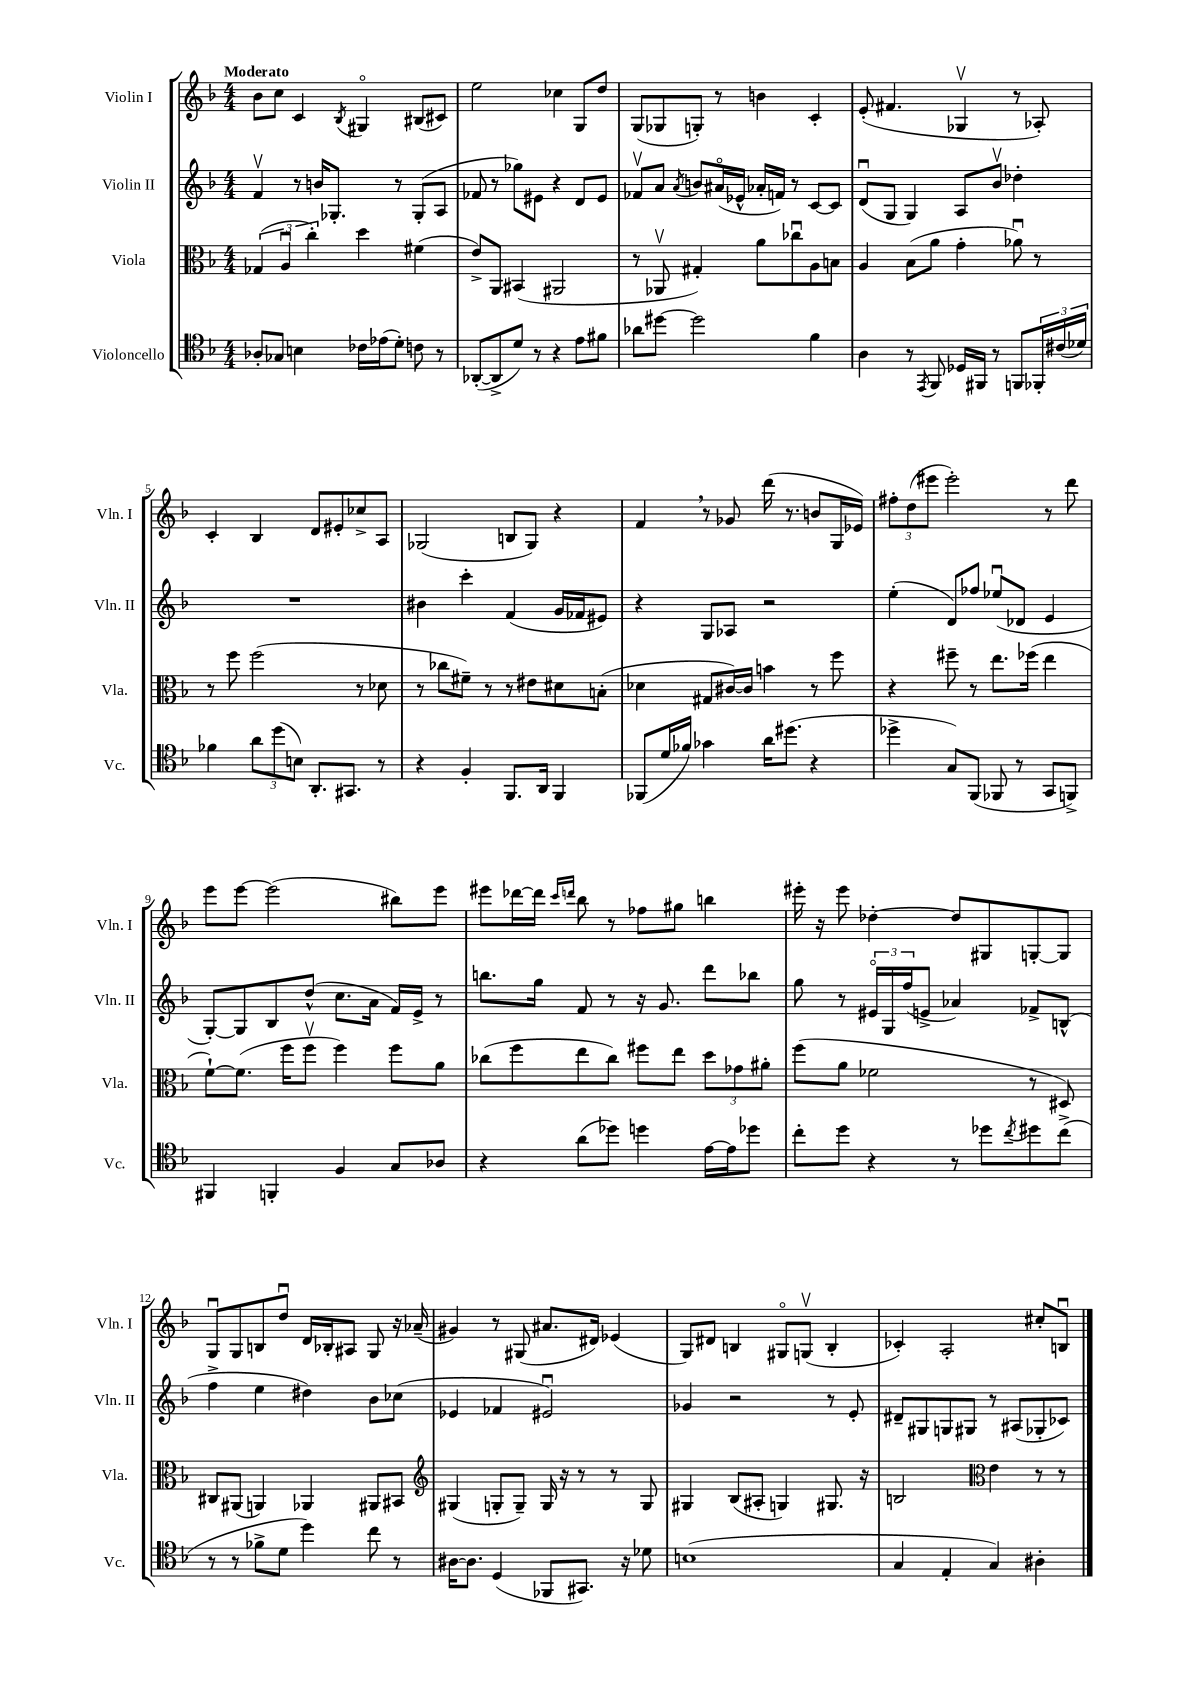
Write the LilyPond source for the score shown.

<<
\new StaffGroup <<
\new Staff = "s0" \with { instrumentName = "Violin I" shortInstrumentName = "Vln. I" } {
    \clef treble \key f \major \numericTimeSignature \time 4/4 \tempo "Moderato"
    bes'8 c''8 c'4 \acciaccatura { bes8 } gis4\flageolet bis8( cis'8) |
    e''2 ces''4 g8 d''8 |
    g8( ges8 g8-.) r8 b'4 c'4-. |
    e'8-.( fis'4. ges4\upbow r8 aes8-.) |
    c'4-. bes4 d'8 eis'8-. ces''8-> a8 |
    ges2( b8 ges8) r4 |
    f'4 \breathe r8 ges'8 d'''16( r8. b'8 g16 ees'16) |
    \tuplet 3/2 { fis''8-. d''8( eis'''8 } eis'''2-.) r8 d'''8 |
    e'''8 e'''8~ e'''2( bis''8) e'''8 |
    eis'''8 des'''16~ des'''16 \grace { c'''16 d'''16 } bes''8 r8 fes''8 gis''8 b''4 |
    eis'''16-. r16 eis'''8 des''4~-. des''8 gis8 g8~-. g8 |
    g8\downbow g8 b8 d''8\downbow d'16 bes16-. ais8 g8 r16 aes'16--( |
    gis'4) r8 gis8( ais'8. dis'16) ees'4( |
    g8) dis'8 b4 gis8\flageolet g8\upbow( b4-. |
    ces'4-.) a2-. cis''8-. b8\downbow \bar "|." |
}
\new Staff = "s1" \with { instrumentName = "Violin II" shortInstrumentName = "Vln. II" } {
    \clef treble \key f \major \numericTimeSignature \time 4/4
    f'4\upbow r8 b'16 ges8.-. r8 ges8-.( a8 |
    fes'8 r8 ges''8) eis'8 r4 d'8 eis'8 |
    fes'8\upbow a'8 \acciaccatura { a'8 } b'8 ais'16\flageolet( ees'16-^ aes'16-. f'16) r8 c'8~ c'8 |
    d'8\downbow( g8 g4) a8 bes'8\upbow des''4-. |
    R1 |
    bis'4 c'''4-. f'4( g'16 fes'16 eis'8) |
    r4 g8 aes8 r2 |
    e''4-.( d'8) fes''8 ees''8\downbow( des'8 e'4 |
    g8~-.) g8 bes8 d''8-^( c''8. a'16 f'16) e'16-> r8 |
    b''8. g''16 f'8 r8 r16 g'8. d'''8 bes''8 |
    g''8 r8 \tuplet 3/2 { eis'16\flageolet g16 f''16( } e'8-> aes'4) fes'8-> b8-^( |
    f''4-> e''4 dis''4) bes'8 ces''8( |
    ees'4 fes'4 eis'2\downbow) |
    ges'4 r2 r8 e'8-. |
    dis'8-- gis8 g8 gis8 r8 ais8( ges8-. ces'8) \bar "|." |
}
\new Staff = "s2" \with { instrumentName = "Viola" shortInstrumentName = "Vla." } {
    \clef alto \key f \major \numericTimeSignature \time 4/4
    \tuplet 3/2 { ges4( a4\downbow c''4-.) } d''4 fis'4( |
    e'8->) a,8 bis,4( ais,2 |
    r8 aes,8\upbow gis4-.) a'8 ces''8\downbow a8 b8 |
    a4 bes8( a'8 g'4-. aes'8\downbow) r8 |
    r8 f''8 f''2( r8 des'8 |
    r8 ces''8 fis'8--) r8 r8 eis'8 dis'8 b8-.( |
    des'4 gis8 cis'16~) cis'16 b'4 r8 f''8 |
    r4 fis''8-- r8 e''8. fes''16( e''4 |
    f'8~-!) f'8.( f''16 f''8\upbow f''4) f''8 a'8 |
    ces''8( f''8 e''8 ces''8) fis''8 e''8 \tuplet 3/2 { d''8 ges'8 ais'8-. } |
    f''8( a'8 fes'2 r8 dis8) |
    cis8 ais,8( a,4) aes,4 ais,8 bis,8 |
    \clef treble gis4( g8-. g8--) g16 r16 r8 r8 g8 |
    gis4 bes8( ais8-. g4) gis8. r16 |
    b2 \clef alto e'4 r8 r8 \bar "|." |
}
\new Staff = "s3" \with { instrumentName = "Violoncello" shortInstrumentName = "Vc." } {
    \clef tenor \key f \major \numericTimeSignature \time 4/4
    aes8-. ges8 b4 ces'16 ees'16( d'8-.) c'8 r8 |
    aes,8~-.( aes,8-> d'8) r8 r4 e'8 fis'8 |
    aes'8 dis''8~ dis''2 f'4 |
    a4 r8 \acciaccatura { e,8 } f,8 des16 fis,16 r8 f,8 \tuplet 3/2 { fes,16-. cis'16( des'16) } |
    fes'4 \tuplet 3/2 { a'8 d''8( b8) } a,8.-. gis,8. r8 |
    r4 f4-. f,8. a,16 f,4 |
    fes,8( d'16 fes'16) ges'4 a'16 dis''8.( r4 |
    des''4-> g8) f,8( fes,8 r8 g,8 f,8->) |
    fis,4 f,4-. f4 g8 aes8 |
    r4 a'8( des''8) d''4 e'16~ e'16 des''8 |
    c''8-. d''8 r4 r8 des''8 \acciaccatura { c''8 } dis''8 c''8->( |
    r8 r8 fes'8-> d'8 d''4) c''8 r8 |
    ais16~ ais8. d4( fes,8 gis,8.) r16 des'8 |
    b1( |
    g4 e4-. g4) ais4-. \bar "|." |
}
>>
>>
